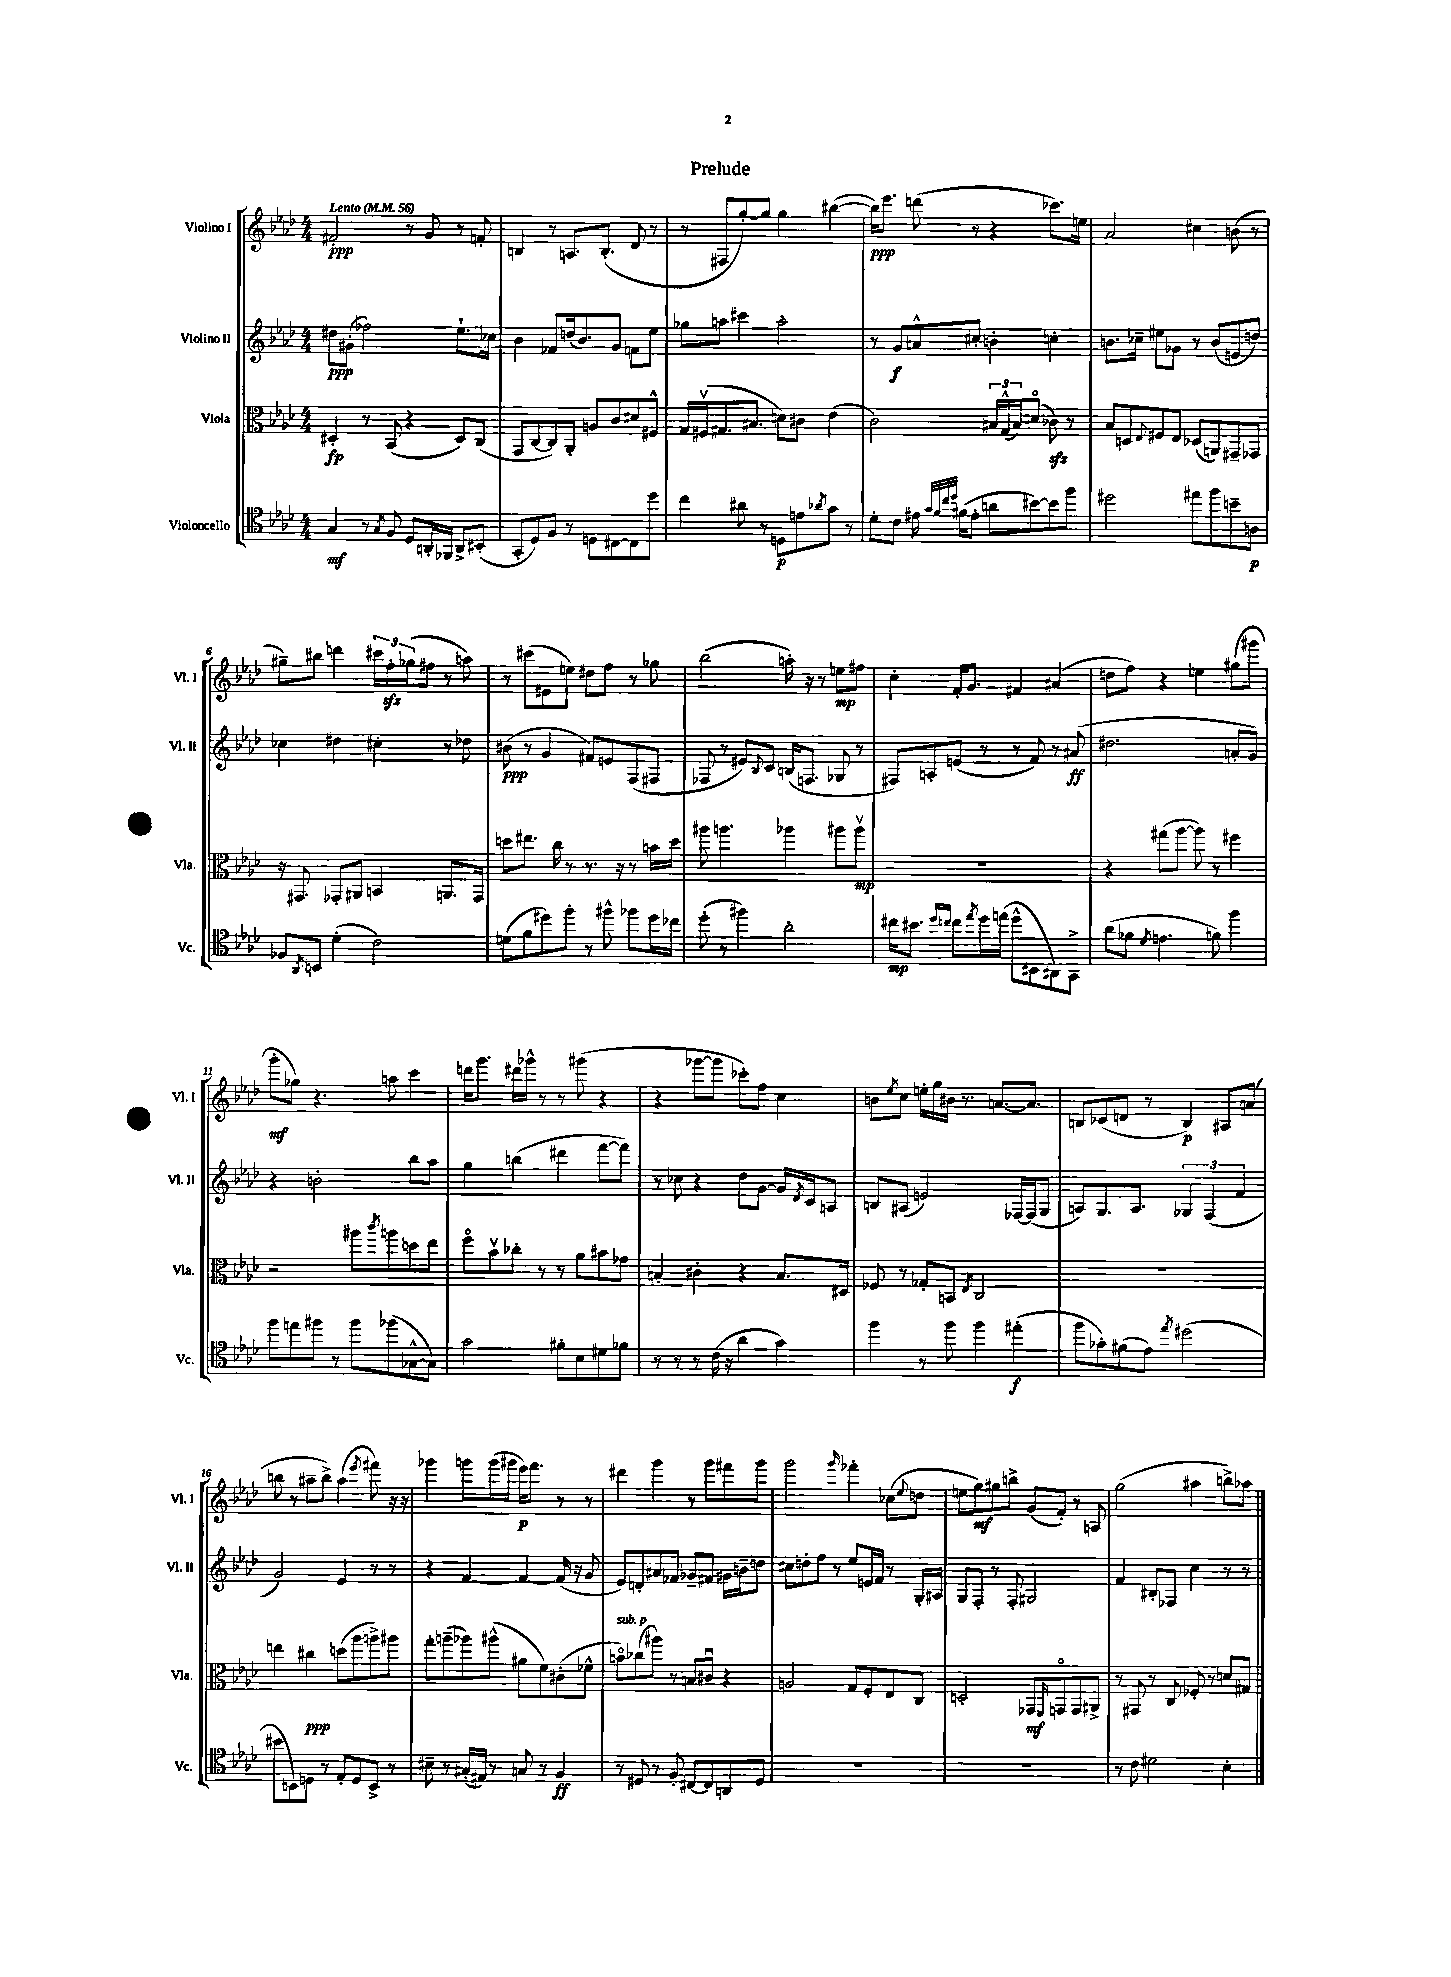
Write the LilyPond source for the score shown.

\header { title = "Prelude" }
<<
\new StaffGroup <<
\new Staff = "s0" \with { instrumentName = "Violino I" shortInstrumentName = "Vl. I" } {
    \clef treble \key aes \major \numericTimeSignature \time 4/4 \tempo "Lento" 4 = 56
    fis'2-.\ppp r8 g'8 r8 f'8-. |
    b4 r8 a8. b8.-.( des'8 r8 |
    r8 fis8 g''8~-.) g''8 g''4 bis''4~( |
    bis''16\ppp) ees'''8. d'''8( r8 r4 ces'''8.) e''16 |
    aes'2 cis''4 b'8( r8 |
    gis''8--) bis''8 d'''4 \tuplet 3/2 { cis'''16 f''16-.\sfz ges''16( } fis''8 r8 a''8) |
    r8 cis'''8( eis'8 e''8) dis''8 f''8 r8 ges''8 |
    bes''2( a''16-.) r16 r8 e''8\mp fis''8 |
    c''4-. f'16-. g'8. fis'4 ais'4( |
    d''8 f''8) r4 e''4 gis''8( gis'''8 |
    g'''8-.\mf ges''8) r4. a''8 c'''4 |
    d'''16 g'''8. dis'''16 ges'''16-^ r8 r8 gis'''8( r4 |
    r4 ges'''8~ ges'''8 ces'''8-.) f''8 c''4 |
    b'8 \acciaccatura { ees''8 } c''8 e''16-. g''16 bis'16 r8. a'8.~ a'8. |
    b8 ces'8( d'8 r8 b4\p) ais8 a'8( |
    b''8 r8 ais''8-- b''8->) ais''4( \acciaccatura { ees'''8 } fis'''8) r16 r16 |
    ges'''4 g'''8 g'''16( gis'''16 ees'''16\p) f'''8. r8 r8 |
    dis'''4 g'''4 r8 g'''8 fis'''8 g'''8 |
    g'''2 \grace { g'''16 } fes'''4-. ces''8( \appoggiatura { ees''8 } d''8 |
    e''8 g''8\mf) gis''8 b''8-> g'8( f'8-.) r8 a8 |
    g''2( ais''4 b''8->) aes''8 \bar "|." |
}
\new Staff = "s1" \with { instrumentName = "Violino II" shortInstrumentName = "Vl. II" } {
    \clef treble \key aes \major \numericTimeSignature \time 4/4
    dis''8\ppp gis'8-.( fes''2) ees''8.-! ces''16 |
    bes'4 fes'8 d''16( bes'8.) g'8 f'8 ees''8 |
    ges''8 a''8 cis'''4 a''2-. |
    r8 g'8\f a'8-^ cis''8-. b'4-. c''4-. |
    b'8. ces''16-- eis''8 ges'8 r8 b'8( e'8 d''8) |
    ces''4 dis''4 cis''4-. r8 des''8 |
    bis'8\ppp( r8 g'4 fis'8) e'8 f8( fis8 |
    fes8 r8 eis'8) \appoggiatura { bes8 } c'8 b16( f8. ges8 r8 |
    fis8) a8-. e'8( r8 r8 f'8) r8 ais'8\ff( |
    dis''2. a'8-. g'8) |
    r4 b'2-. bes''8 aes''8 |
    g''4 b''4( dis'''4 f'''8~ f'''8) |
    r8 ces''8 r4 des''8 g'8~ g'16 \acciaccatura { des'8 } c'16 a8 |
    b8 ais8( e'2) fes16~ fes16( g8 |
    a8) g8. a8. \tuplet 3/2 { ges4 f4( f'4 } |
    g'2) ees'4 r8 r8 |
    r4 f'4~ f'4~ f'16( r16 g'8 |
    ees'8) d'8-. ais'8 fes'8 ges'8-- fis'8 gis'16 b'16-- d''8 |
    cis''8 d''8-. f''8 r8 ees''8 e'16 f'16 r8 g16-. ais16 |
    g8 f8-. r8 f8-. gis2 |
    f'4 bis8-. fes8 c''4 r8 r8 \bar "|." |
}
\new Staff = "s2" \with { instrumentName = "Viola" shortInstrumentName = "Vla." } {
    \clef alto \key aes \major \numericTimeSignature \time 4/4
    dis4-.\fp r8 bes,8( r4 dis8) c8( |
    g,8 c8~ c8) aes,8-. a8 c'8 dis'8 fis8-^ |
    g16 fis16\upbow( gis8. bis8. d'8) cis'8 ees'4( |
    c'2) \tuplet 3/2 { bis16 g16-^( bis16) } d'8\flageolet( ces'8\sfz) r8 |
    bes8 d8 \appoggiatura { ees8 } fis8 ees8 des8( a,8) gis,8-- ges,8 |
    r16 gis,8. ges,8-. ais,8 b,4 a,8. ges,16 |
    d''8 eis''8. c''16 r8 r8. r16 r8 b'16 d''16 |
    ais''8 a''4. aes''4 ais''8 ais''8\upbow\mp |
    R1 |
    r4 gis''8( aes''8~ aes''8) r8 fis''4 |
    r2 ais''8 \acciaccatura { c'''8 } a''8 d''8 ees''8 |
    f''8\flageolet bes'8\upbow ces''8-. r8 r8 aes'8 bis'8 ges'8 |
    b4-. cis'4-. r4 b8. dis16 |
    fes8 r8 ges8-. b,8 \acciaccatura { ees8 } c2 |
    R1 |
    e''4 cis''4\ppp d''8( aes''8 a''8->) ais''8 |
    g''8-. a''8--( aes''8) ais''8-^( ais'8 f'8) cis'8-.( fes'8-^ |
    b'8\flageolet^\markup { \italic "sub. p" }) ces''8( ais''8) r8 b8 cis'8\downbow r4 |
    a2 g8 f8-. ees8 c8 |
    d2-. ges,8\mf \grace { f,16 } g,8\flageolet g,8 ais,8-> |
    r8 gis,8 r8 c8 fes8-. r8 d'8 gis8 \bar "|." |
}
\new Staff = "s3" \with { instrumentName = "Violoncello" shortInstrumentName = "Vc." } {
    \clef tenor \key aes \major \numericTimeSignature \time 4/4
    g4\mf r8 \acciaccatura { g8 } f8 des8 a,16-. fes,16 a,8-> bis,8-.( |
    g,8-. des8) f8 r8 d8 cis8~ cis8 des''8 |
    c''4 ais'8 r8 d8\p e'8 \acciaccatura { aes'8 } g'8 r8 |
    des'8-. c'8 eis'16 \grace { g'32 f'32 c''32 des''32 } fis'16( eis'8-. a'8 bis'8~) bis'8 f''8 |
    dis''2 eis''8 f''8 b'8-- a8\p |
    fes8 \acciaccatura { aes,8 } b,8 des'4-.( c'2) |
    d'8( f'8 dis''8) f''8-. r8 fis''8-^ fes''8 dis''16 ces''16 |
    des''8-.( r8 fis''4) aes'2-. |
    cis''16\mp bis'8. \grace { des''16 c''16 } c''8 \acciaccatura { ees''8 } des''16 e''16( des''8-^ bis,8 ais,8) g,8-> |
    aes'8( fes'8 \acciaccatura { des'8 } e'4. f'8) f''4 |
    f''8 e''8 fis''8 r8 fis''8 fes''8( ges8~-^ ges8) |
    g'2 fis'8-. bes8 dis'8 fes'8 |
    r8 r8 r8 c'16( r16 aes'4 g'4) |
    f''4 r8 f''8 f''4 eis''4-.\f( |
    f''8 ges'8-.) fis'8( ees'8) \acciaccatura { ees''8 } dis''2( |
    bis'8 b,8) d8 r8 ees8-. d8 b,8-> r8 |
    bis8-- r8 gis16-.( eis16) r8 g8 r8 f4\ff |
    r8 dis8 r8 f8-. cis8~ cis8 a,8 dis8 |
    R1 |
    R1 |
    r8 c'8 dis'2 bes4-. \bar "|." |
}
>>
>>
